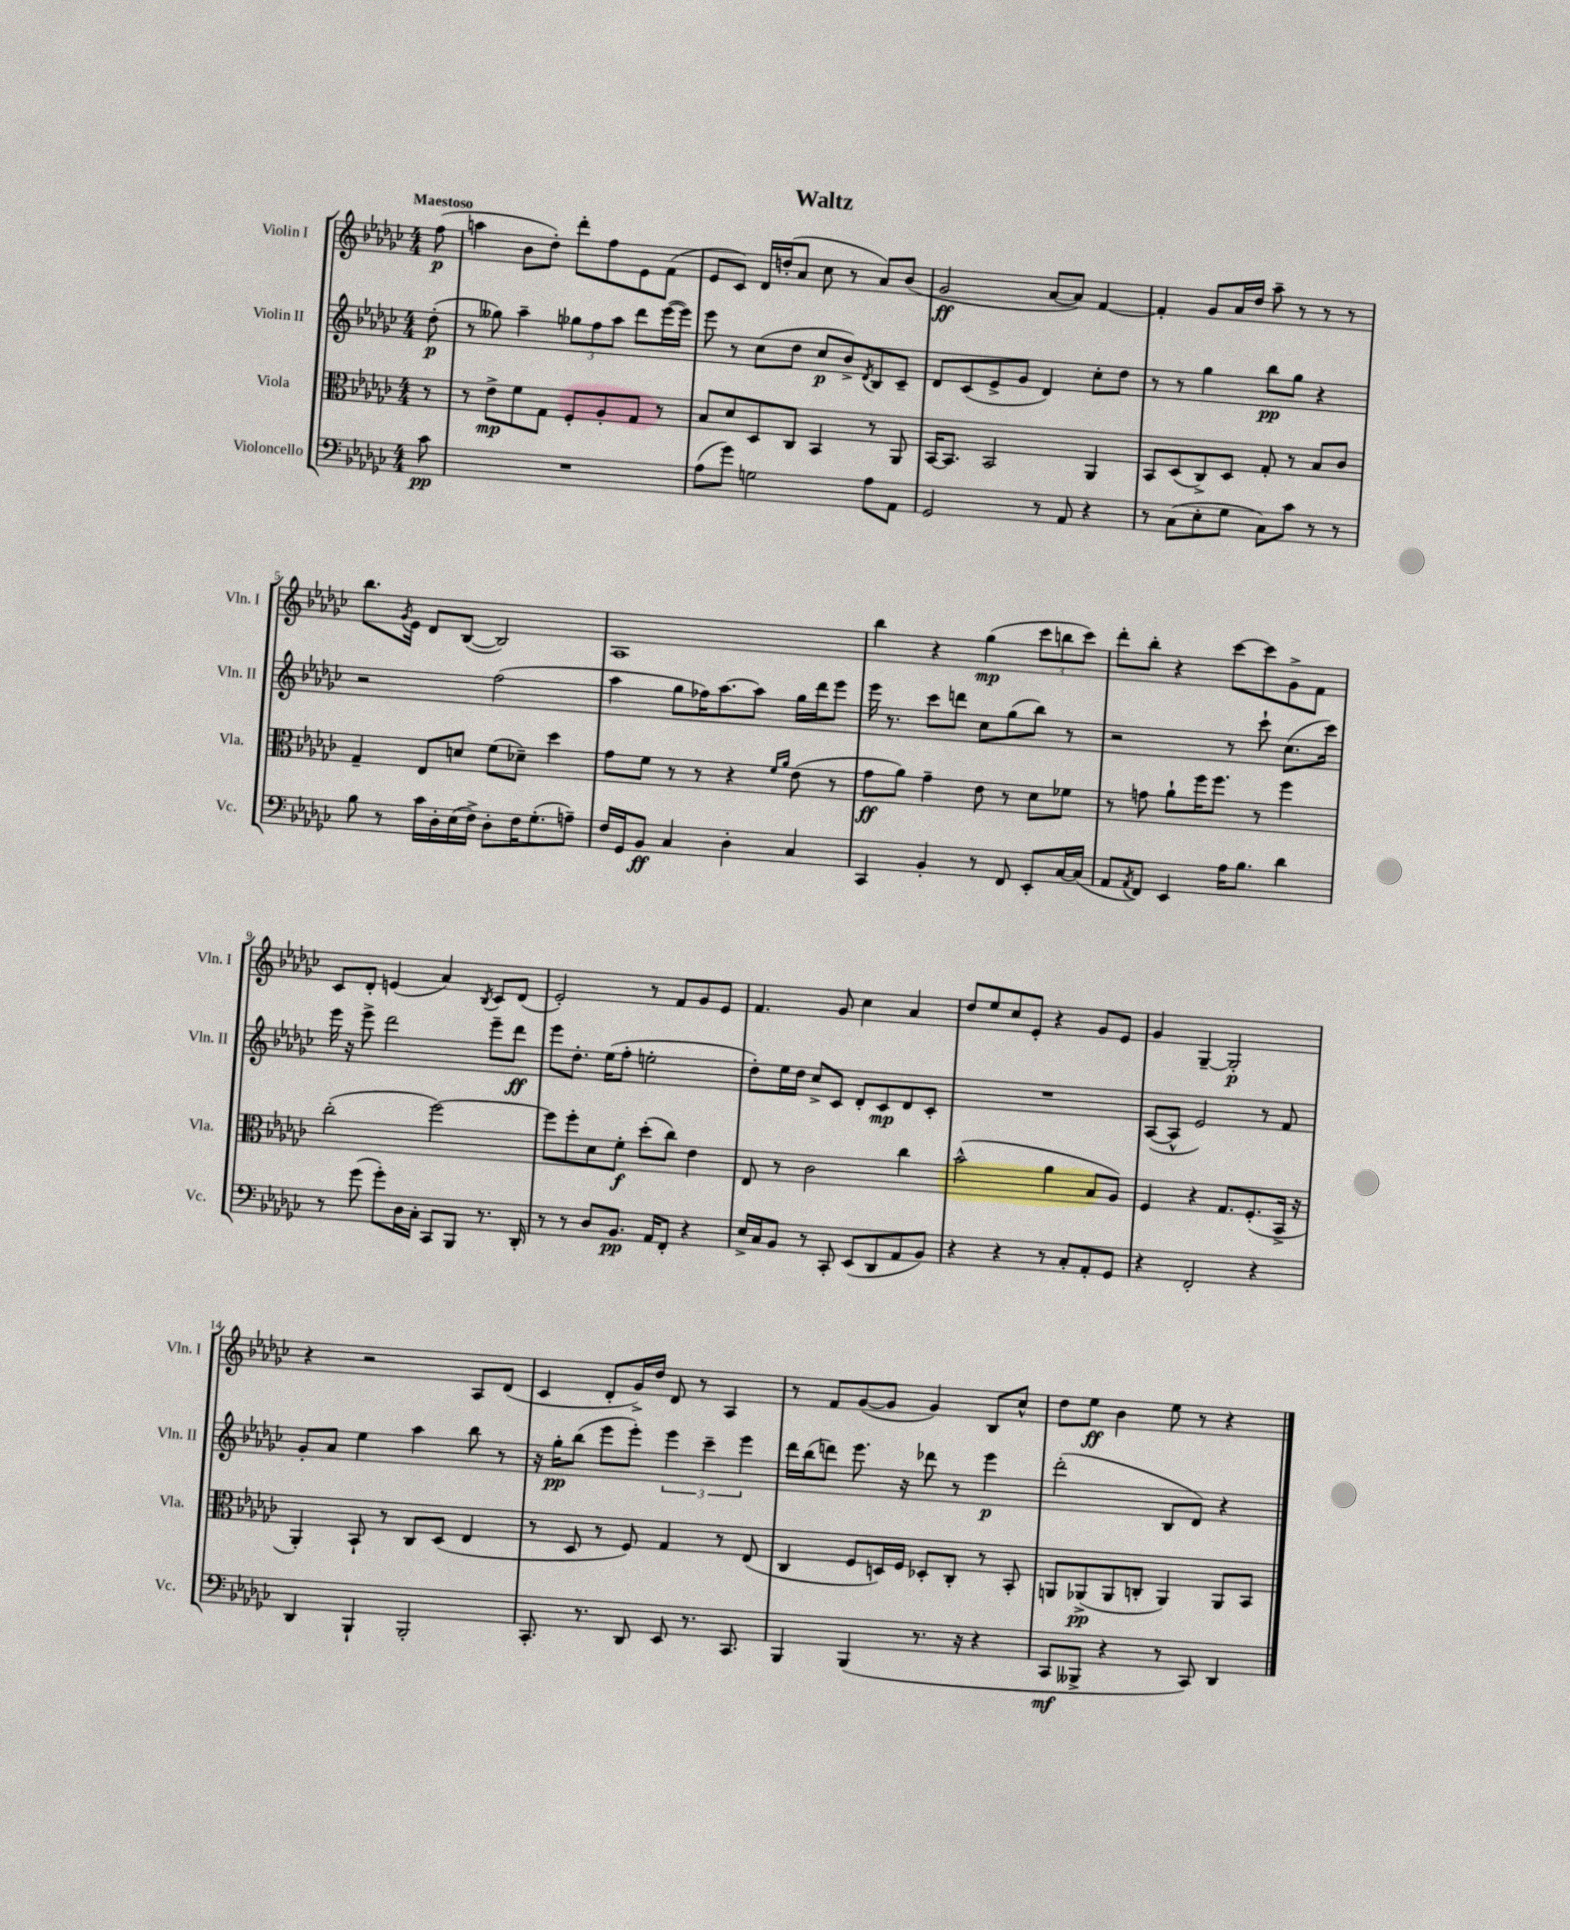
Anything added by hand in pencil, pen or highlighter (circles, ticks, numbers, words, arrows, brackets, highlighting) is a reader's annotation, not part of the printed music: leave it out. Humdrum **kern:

**kern	**kern	**kern	**kern
*staff4	*staff3	*staff2	*staff1
*clefF4	*clefC3	*clefG2	*clefG2
*k[b-e-a-d-g-c-]	*k[b-e-a-d-g-c-]	*k[b-e-a-d-g-c-]	*k[b-e-a-d-g-c-]
*M4/4	*M4/4	*M4/4	*M4/4
8c-\	8r	(8dd-'\	(8ff\
=	=	=	=
1r	8r	8r	4aa\
.	8e-^\L	8gg--\)	.
.	8f\	4aa-~\	8b-\L
.	8G-\J	.	8dd-'\J)
.	8F'/L	12gg-\L	8ddd-'\L
.	.	12ff\	.
.	8A-'/	.	8ff\
.	.	12aa-\J	.
.	8G-/J	8ddd-\L	8e-\
.	8r	([16eee-\L	(8f\J
.	.	16eee-\]JJ)	.
=	=	=	=
(8A-\L	8B-/L	8eee-\	8e-/L
8g-\J)	8d-/	8r	8c-/J)
2G\	8D-/	(8cc-\L	16d-/LL
.	.	.	(16dd'/J
.	8C-/J	8dd-\J	8a-/J
.	4BB-/	8cc-/L	8cc-\
.	.	8b-^/)	8r
.	.	8qd-/	.
8A-\L	8r	8B-/	8a-/L)
8AA-\J	8AA-/	8c-~/J	(8b-/J
=	=	=	=
2GG-/	[16BB-/LK	8d-/L	2g-/
.	8.BB-/]J	.	.
.	.	(8c-/	.
.	2BB-/	8e-^/	.
.	.	8g-/J	.
8r	.	4d-/)	[8a-/L
8AA-/	.	.	8a-/]J)
4r	4AA-/	8cc-'\L	[4f/
.	.	8dd-\J	.
=	=	=	=
8r	8BB-/L	8r	4f'/]
(8C-\L	(8D-/	8r	.
8E-'\	8C-^/)	4gg-\	8g-/L
8G-\J	8D-/J	.	16a-/L
.	.	.	16dd-/JJ
8C-\L)	8G-'/	8bb-\L	8aa-~\
8c-\J	8r	8gg-\J	8r
8r	8B-/L	4r	8r
8r	8c-/J	.	8r
=	=	=	=
8B-\	4G-~/	2r	8.bb-\L
8r	.	.	.
.	.	.	8qg-/
.	.	.	16e-\Jk
16c-\LL	8E-/L	.	8d-/L
16D-'\	.	.	.
(16E-\	8d/J	.	([8B-/J
16F^\JJ)	.	.	.
8D-'\L	(8f\L	(2ff\	2B-/])
16F\K	8d-~\J)	.	.
(8.G-'\	.	.	.
.	4dd-\	.	.
8A~\J)	.	.	.
=	=	=	=
16F/LL	8g-\L	4aa-\	1A-
16GG-/J	.	.	.
8BB-/J	8f\J	.	.
4C-/	8r	8gg-\L	.
.	8r	16ff-\K)	.
.	.	[8.aa-\	.
4D-'\	4r	.	.
.	.	8aa-\]J	.
.	16qqf/LL	.	.
.	16qqa-/JJ	.	.
4C-/	(8e-\	16gg-\LL	.
.	.	16ddd-\J	.
.	8r	8eee-\J	.
=	=	=	=
4CC-/	8g-\L	16eee-\	4bb-\
.	.	8.r	.
.	8a-\J)	.	.
4BB-'/	4g-~\	8ccc-\L	4r
.	.	8ddd\J	.
8r	8e-\	8cc-\L	(4gg-\
8FF/	8r	(8gg-\	.
8EE-'/L	8d-\L	8bb-\J)	12ccc-\L
.	.	.	12bb\
[16C-/L	8f-\J	8r	.
.	.	.	12ccc-\J)
(16C-/]JJ	.	.	.
=	=	=	=
8AA-/L	8r	2r	8ddd-'\L
8qAA-/	.	.	.
8FF/J)	8g\	.	8bb-'\J
4EE-/	8a-`\L	.	4r
.	16ff\K	.	.
.	8.ff\J	.	.
16A-\LK	.	8r	[8ccc-\L
8.B-\J	.	.	.
.	8r	8ccc-`\	8ccc-\]
4d-\	4ff\	(8.cc-\L	8g-^\
.	.	.	8f\J
.	.	16ccc-\Jk)	.
=	=	=	=
8r	(2cc-'\	16eee-\	8c-/L
.	.	16r	.
(8g-\	.	8eee-^\	8d-'/J
8g-'\L)	.	2ddd-\	(4e/
16D-\L	.	.	.
16C-'\JJ	.	.	.
8CC-/L	[2ff\)	.	4a-/)
8BBB-/J	.	.	.
.	.	.	8qB-/
8.r	.	8eee-~\L	8c-/L
.	.	8ddd-\J	(8d-/J
16DD-'/	.	.	.
=	=	=	=
8r	8ff\]L	8eee-\L	2e-'/)
8r	8ff'\	8.dd-'\J	.
8D-/L	8d-\	.	.
.	.	(16ee-\LK	.
8.BB-/J	8f'\J	8ff'\J	.
.	(8dd-'\L	2ee'\	8r
16AA-/LK	.	.	.
8FF'/J	8cc-\J)	.	8f/L
4r	4e-\	.	8g-/
.	.	.	8e-/J
=	=	=	=
16E-^/LL	8E-/	8dd-'\L)	4.f/
16C-/J	.	.	.
8BB-/J	8r	16ee-\L	.
.	.	16dd-\JJ	.
8r	2c-\	8cc-^/L	.
8CC-'/	.	8c-/J	8g-/
(8EE-/L	.	8d-'/L	4cc-\
8DD-/	.	8c-/	.
8AA-/	4cc-\	8d-/	4a-/
8BB-/J)	.	8c-'/J	.
=	=	=	=
4r	(2b-^^\	1r	8dd-/L
.	.	.	8ee-/
4r	.	.	8cc-/
.	.	.	8e-'/J
8r	4a-\	.	4r
8C-'/L	.	.	.
8AA-'/	8B-/L	.	8g-/L
8GG-/J	8A-/J)	.	8e-/J
=	=	=	=
4r	4F/	([8A-/L	4g-/
.	.	8A-^^/]J	.
2FF'/	4r	2e-/)	[4G-~/
.	8.G-/L	.	2G-'/]
.	(8.F'/	.	.
4r	.	8r	.
.	16BB-^/Jk	8f/	.
.	16r	.	.
=	=	=	=
4DD-/	4AA-'/)	8g-'/L	4r
.	.	8a-/J	.
4BBB-`/	8BB-`/	4ee-\	2r
.	8r	.	.
2BBB-'/	8C-/L	4aa-\	.
.	(8D-/J	.	.
.	4E-/	8bb-\	8A-/L
.	.	8r	(8d-/J
=	=	=	=
8.CC-'/	8r	16r	4c-/
.	.	16gg-'\LK	.
.	8D-/	(8bb-\J	.
8.r	.	.	.
.	8r	8eee-\L	8d-'/L
8DD-/	8F/)	8eee-'\J)	16g-^/L)
.	.	.	16dd-/JJ
8EE-/	4G-/	6eee-\	8d-/
8.r	.	.	8r
.	.	6ccc-~\	.
.	8r	.	4A-/
8.CC-/	.	.	.
.	.	6eee-\	.
.	(8E-/	.	.
=	=	=	=
4BBB-/	4C-/	16ddd-\LL	8r
.	.	(16bb-\J	.
.	.	8ddd\J)	8f/L
(4BBB-/	8F/L	8.eee-\	([8g-/
.	16D/L)	.	8g-/]J
.	16F/JJ	16r	.
8.r	8D-'/L	8ddd-\	4g-/)
.	8C-'/J	8r	.
16r	.	.	.
4r	8r	4eee-\	8B-/L
.	8BB-'/	.	8cc-^^/J
=	=	=	=
8CC-/L	8AA/L	(2ddd-'\	8dd-\L
8BBB--^/J	(8AA-^/	.	8ee-\J
4r	8AA-/	.	4b-\
.	8C'/J	.	.
8r	4AA-/)	8B-/L	8ee-\
8CC-/)	.	8d-/J)	8r
4DD-/	8AA-/L	4r	4r
.	8BB-/J	.	.
==	==	==	==
*-	*-	*-	*-
